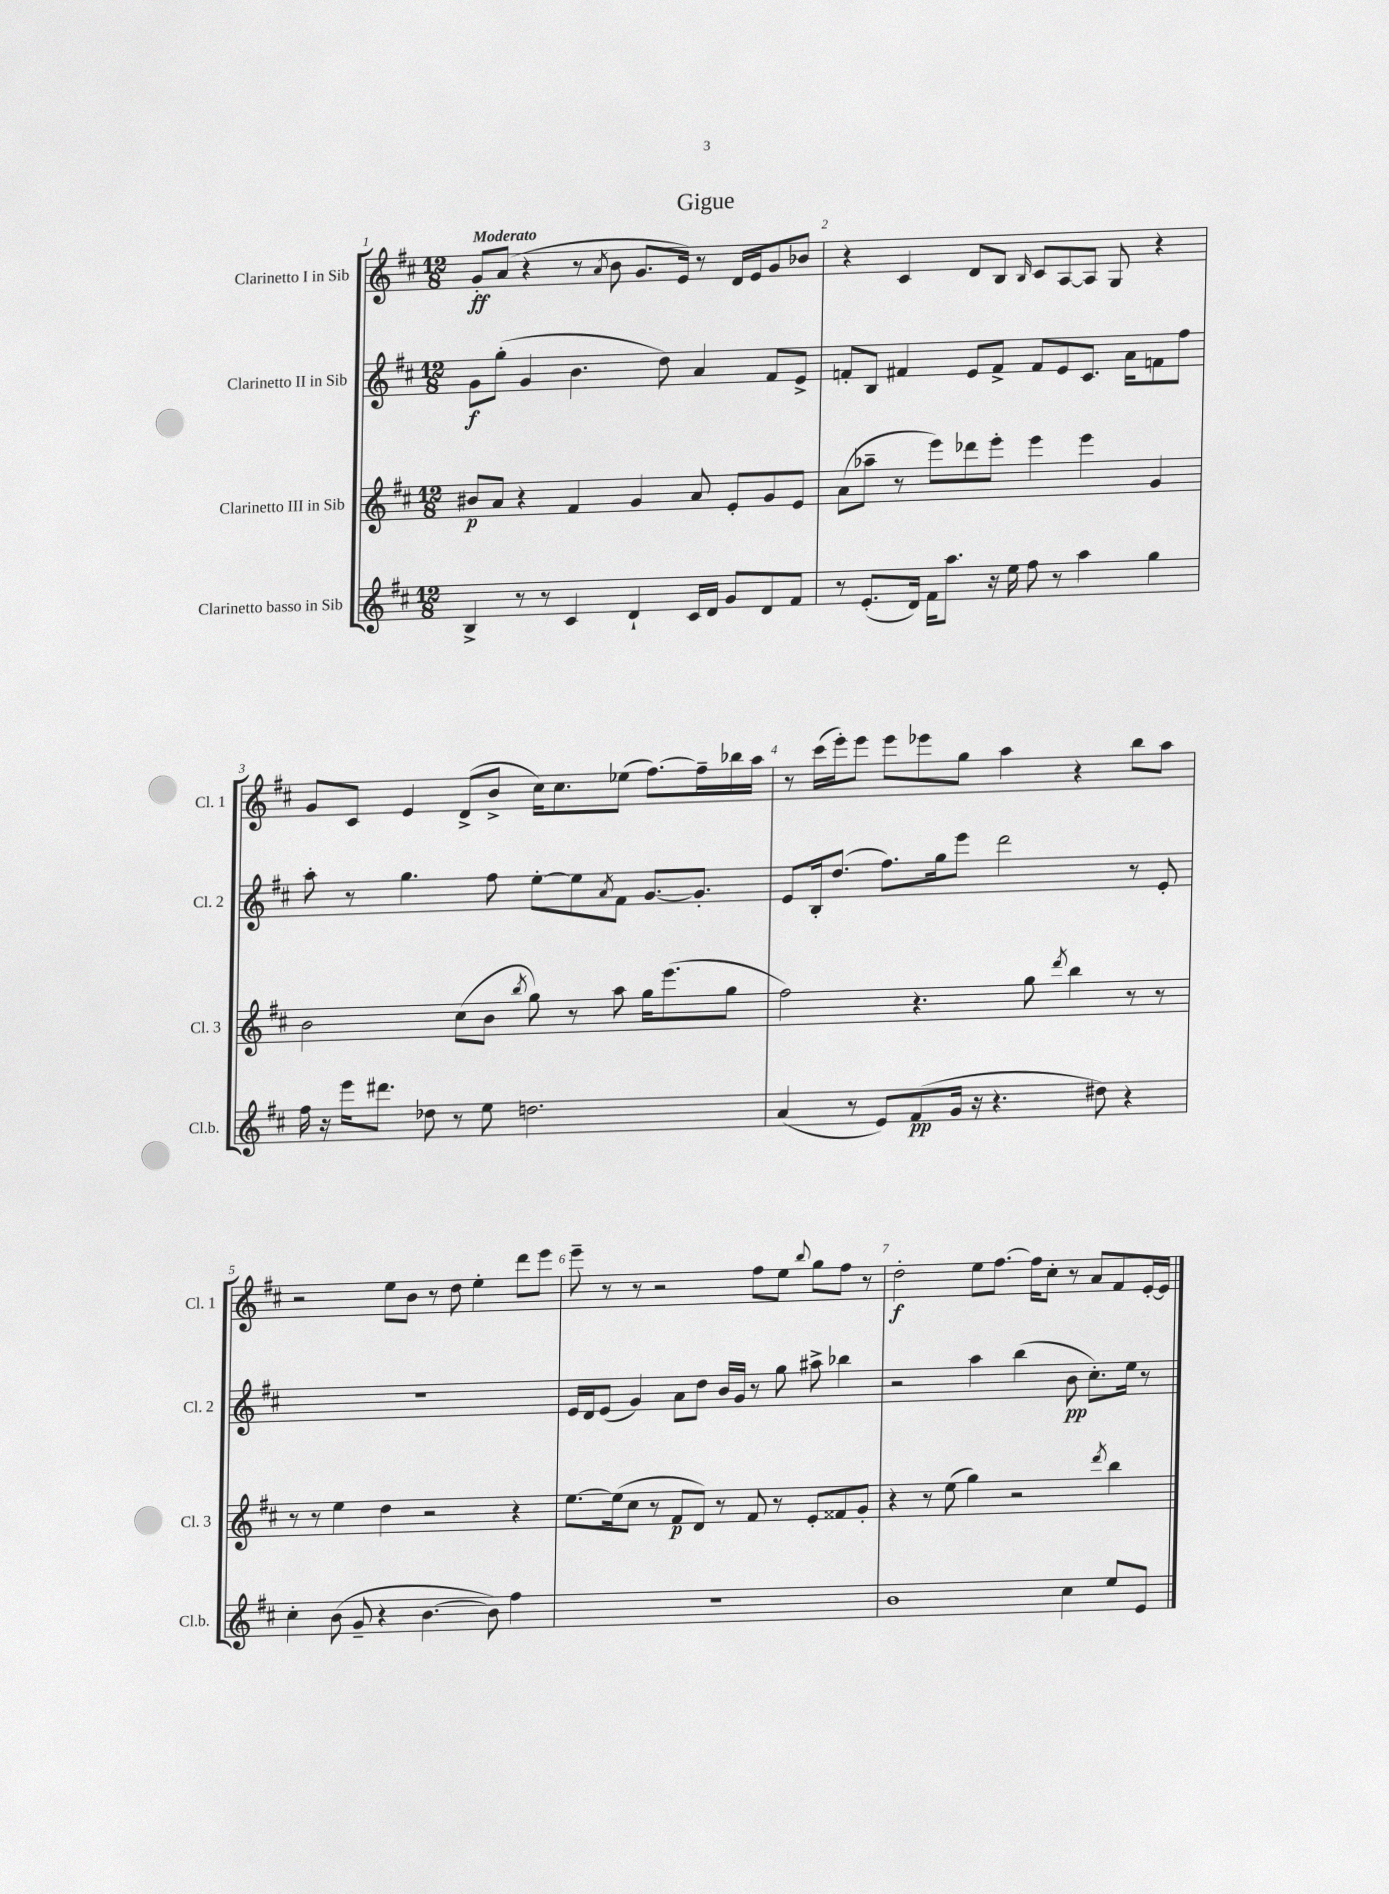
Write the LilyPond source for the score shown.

\header { title = "Gigue" }
<<
\new StaffGroup <<
\new Staff = "s0" \with { instrumentName = "Clarinetto I in Sib" shortInstrumentName = "Cl. 1" } {
    \clef treble \key d \major \numericTimeSignature \time 12/8 \tempo "Moderato"
    g'8-.\ff a'8( r4 r8 \acciaccatura { a'8 } b'8 g'8. e'16) r8 d'16 e'16 g'8 bes'8 |
    r4 cis'4 d'8 b8 \grace { b16 } cis'8 a8~ a8 g8 r4 |
    g'8 cis'8 e'4 d'8->( b'8-> cis''16) cis''8. ees''8( fis''8.~) fis''16-- bes''16 a''16 |
    r8 cis'''16( e'''16-.) e'''8 e'''8 ees'''8 g''8 a''4 r4 b''8 a''8 |
    r2 e''8 b'8 r8 d''8 e''4-. d'''8 e'''8 |
    e'''8-- r8 r8 r2 fis''8 e''8 \appoggiatura { b''8 } g''8 fis''8 r8 |
    d''2-.\f e''8 fis''8.~ fis''16 cis''8-. r8 a'8 fis'8 e'16~-. e'16 \bar "|." |
}
\new Staff = "s1" \with { instrumentName = "Clarinetto II in Sib" shortInstrumentName = "Cl. 2" } {
    \clef treble \key d \major \numericTimeSignature \time 12/8
    g'8\f g''8-.( g'4 b'4. d''8) a'4 fis'8 e'8-> |
    f'8-. b8 fis'4 e'8 fis'8-> fis'8 e'8 cis'8. a'16 f'8 fis''8 |
    a''8-. r8 g''4. fis''8 e''8~-. e''8 \acciaccatura { a'8 } fis'8 g'8.~ g'8.-. |
    e'8 b16-. d''8.( fis''8.) g''16 e'''8 d'''2 r8 e'8-. |
    R1. |
    e'16 d'16 e'8( g'4) a'8 d''8 b'16 g'16 r8 g''8 ais''8-> bes''4 |
    r2 a''4 b''4( b'8\pp cis''8.-.) e''16 r8 \bar "|." |
}
\new Staff = "s2" \with { instrumentName = "Clarinetto III in Sib" shortInstrumentName = "Cl. 3" } {
    \clef treble \key d \major \numericTimeSignature \time 12/8
    bis'8\p a'8 r4 fis'4 g'4 a'8 e'8-. g'8 e'8 |
    a'8( aes''8-- r8 e'''8) des'''8 e'''8-. e'''4 e'''4 g'4 |
    b'2 cis''8( b'8 \acciaccatura { b''8 } g''8) r8 a''8 g''16 e'''8.( g''8 |
    fis''2) r4. g''8 \acciaccatura { d'''8 } b''4 r8 r8 |
    r8 r8 e''4 d''4 r2 r4 |
    e''8.~ e''16( cis''8 r8 fis'8\p d'8) r8 fis'8 r8 e'8-. fisis'8 g'8-. |
    r4 r8 e''8( g''4) r2 \acciaccatura { d'''8 } b''4 \bar "|." |
}
\new Staff = "s3" \with { instrumentName = "Clarinetto basso in Sib" shortInstrumentName = "Cl.b." } {
    \clef treble \key d \major \numericTimeSignature \time 12/8
    b4-> r8 r8 cis'4 d'4-! cis'16 d'16 g'8 d'8 fis'8 |
    r8 e'8.-.( d'16) fis'16 a''8. r16 e''16 fis''8 r8 a''4 g''4 |
    fis''16 r16 e'''16 dis'''8. des''8 r8 e''8 d''2. |
    a'4( r8 e'8) fis'8\pp( g'16 r16 r4. dis''8) r4 |
    cis''4-. b'8( g'8-- r4 b'4.~ b'8) fis''4 |
    R1. |
    b'1 cis''4 e''8 e'8 \bar "|." |
}
>>
>>
\layout { \context { \Score \override BarNumber.break-visibility = ##(#f #t #t) barNumberVisibility = #all-bar-numbers-visible } }
